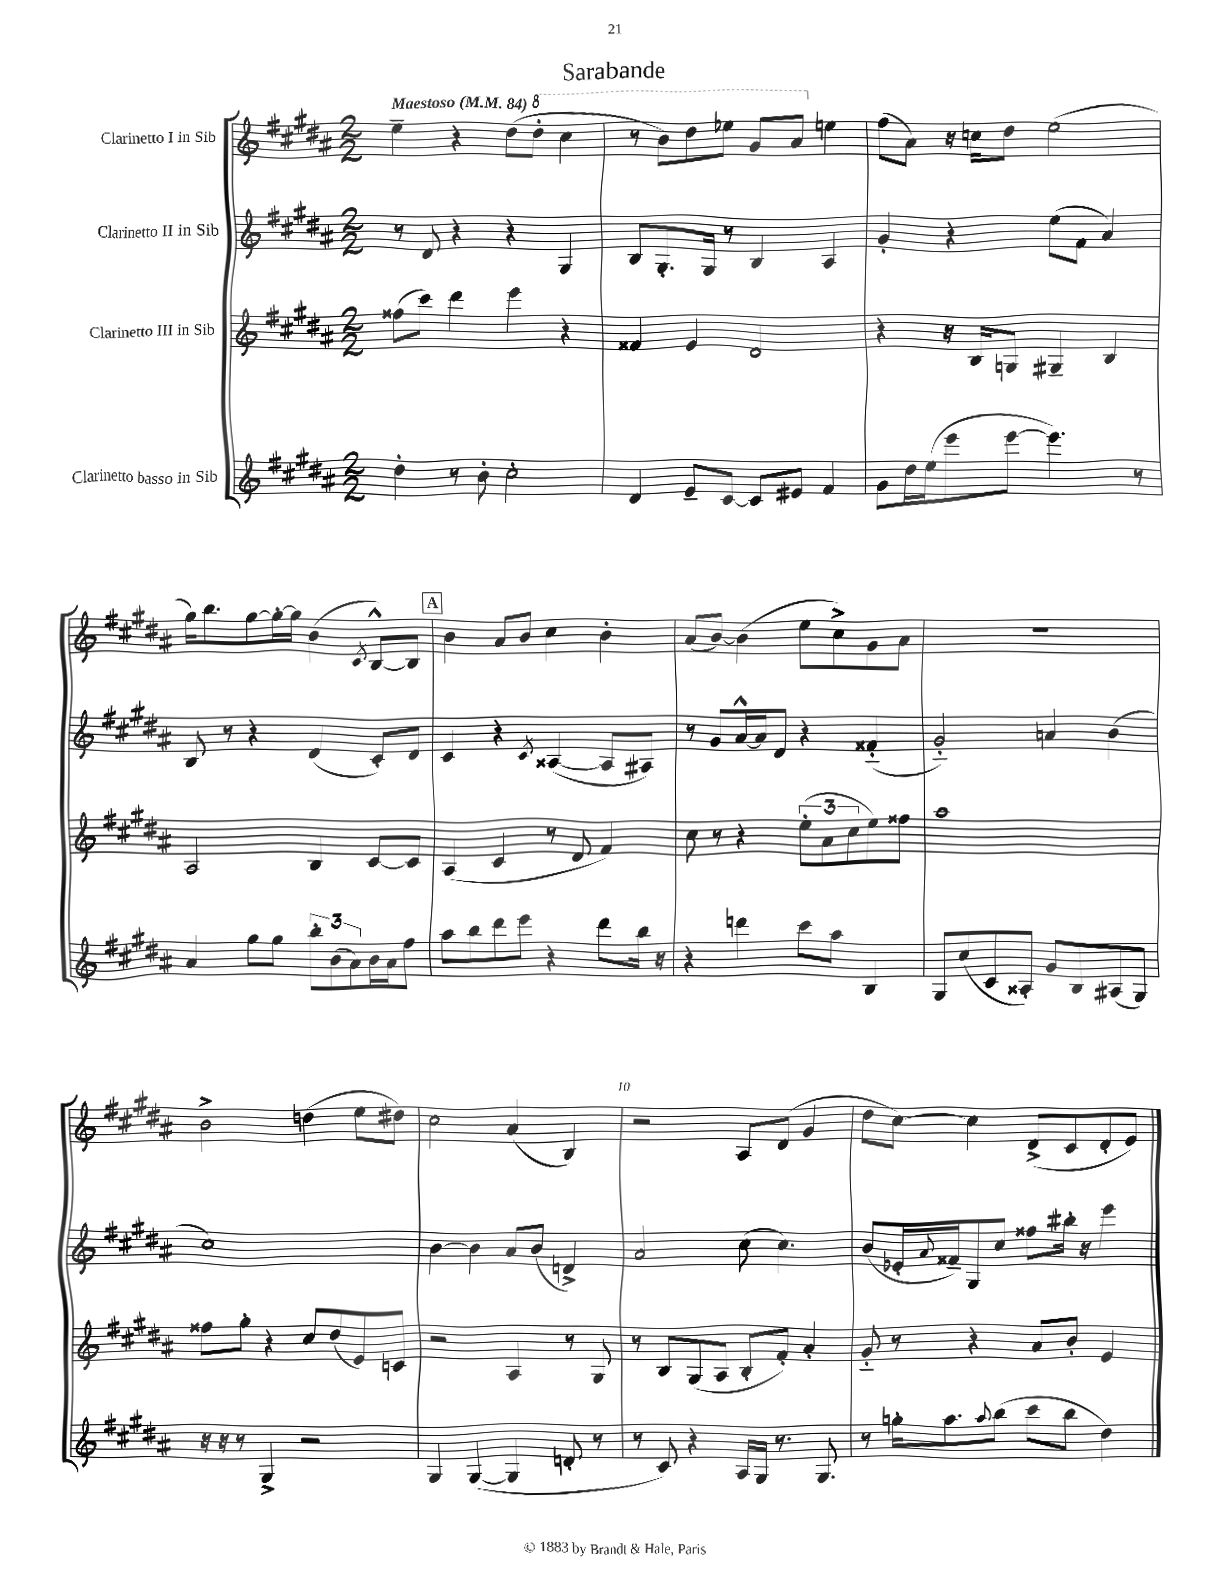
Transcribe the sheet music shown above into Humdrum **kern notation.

**kern	**kern	**kern	**kern
*part4	*part3	*part2	*part1
*staff4	*staff3	*staff2	*staff1
*I"Clarinetto basso in Sib	*I"Clarinetto III in Sib	*I"Clarinetto II in Sib	*I"Clarinetto I in Sib
*clefG2	*clefG2	*clefG2	*clefG2
*k[f#c#g#d#a#]	*k[f#c#g#d#a#]	*k[f#c#g#d#a#]	*k[f#c#g#d#a#]
*M2/2	*M2/2	*M2/2	*M2/2
*MM84	*MM84	*MM84	*MM84
=1	=1	=1	=1
!	!	!	!LO:TX:a:B:t=Maestoso
4dd#'\	(8ff##X\L	8r	4ee~\
.	8ccc#\J)	8d#/	.
8r	4ddd#\	4r	4r
8b'\	.	.	.
2cc#'\	4eee\	4r	(8dd#\L
*	*	*	*8va
.	.	.	8ddd#'\J
.	4r	4G#/	4ccc#\
=2	=2	=2	=2
4d#/	4f##X/	8B/L	8r
.	.	8.G#'/	8bb\L)
8e~/L	4e/	.	8ddd#\
.	.	16G#/Jk	.
[8c#/J	.	8r	8eee-X\J
8c#/L]	2d#/	4B/	8gg#/L
8e#X/J	.	.	8aa#/J
*	*	*	*X8va
4f#/	.	4A#/	4een\
=3	=3	=3	=3
8g#\L	4r	4g#'/	(8ff#\L
16dd#\L	.	.	8a#\J)
(16ee\J	.	.	.
8eee\	16r	4r	16r
.	16B/KL	.	16ccn\KL
[8eee\J	8Gn/J	.	8dd#\J
4.eee\])	4G#X~/	(8ee\L	(2ee\
.	.	8f#\J	.
.	4B/	4a#/)	.
8r	.	.	.
!!LO:LB:g=z
=4	=4	=4	=4
4a#/	2A#/	8B/	16gg#\KL)
.	.	.	8.bb\
.	.	8r	.
8gg#\L	.	4r	[8gg#\
8gg#\J	.	.	16gg#'\L_
.	.	.	16gg#\JJ]
12bb'\L	4B/	(4d#/	(4b\
(12b\	.	.	.
12a#\)	.	.	.
.	.	.	8qc#/
16b\L	[8c#/L	8c#'/L)	[8B^^/L)
16a#\J	.	.	.
8ff#\J	8c#/J]	8d#/J	8B/J]
!!LO:REH:place=s1:t=A
=5	=5	=5	=5
8aa#\L	(4A#/	4c#/	4b\
8bb\	.	.	.
8ddd#\	4c#/	4r	8a#/L
8eee\J	.	.	8b/J
.	.	8qc#/	.
4r	8r	([4A##X/	4cc#\
.	8d#/	.	.
8ddd#\L	4f#/)	8A##/L]	4b'\
16bb\Jk	.	8A#X/J)	.
16r	.	.	.
=6	=6	=6	=6
4r	8cc#\	8r	(8a#/L
.	8r	8g#/L	[8b/J)
4dddn\	4r	[16a#^^/L	(4b\]
.	.	16a#/J]	.
.	.	8d#/J	.
8ccc#\L	(12ee'\L	4r	8ee\L
.	12a#\	.	.
8aa#\J	.	.	8cc#^\)
.	12cc#\	.	.
4B/	8ee\)	(4f##X/	8g#\
.	8ff##X\J	.	8a#\J
=7	=7	=7	=7
8G#/L	1aa#	2g#/)	1r
(8cc#/	.	.	.
8c#/	.	.	.
8A##X'/J)	.	.	.
8g#/L	.	4an/	.
8B/	.	.	.
(8A#X/	.	(4b\	.
8G#/J)	.	.	.
!!LO:LB:g=z
=8	=8	=8	=8
16r	8ff##X\L	1cc#)	2b^\
16r	.	.	.
8r	8gg#'\J	.	.
4G#^/	4r	.	.
2r	8cc#/L	.	(4ddn\
.	(8dd#/	.	.
.	8e/)	.	8ee\L
.	8cn/J	.	8dd#X\J)
=9	=9	=9	=9
4G#/	2r	[4b\	2cc#\
([4G#/	.	4b\]	.
4G#/]	4A#/	8a#/L	(4a#/
.	.	(8b/J	.
8dn'/	8r	4dn^/)	4B/)
8r	8G#/	.	.
=10	=10	=10	=10
8r	8r	2a#/	2r
8c#/)	8B/L	.	.
4r	(8G#/	.	.
.	8A#/J	.	.
16A#/LL	8B'/L	(8cc#\	8A#/L
16G#/JJ	.	.	.
8.r	8f#'/J)	4.cc#\)	(8d#/J
.	4a#'/	.	4g#/
8.G#/	.	.	.
=11	=11	=11	=11
8r	8g#/	(8b/L	8dd#\L
16ggn'\KL	8r	16e-X'/L	[8cc#\J)
.	.	8qqa#/	.
8.aa#\	.	16f##X~/J)	.
.	4r	8G#/	4cc#\]
8qqaa#/	.	.	.
(8bb\J	.	8cc#/J	.
8ccc#\L	8a#/L	8ff##X\L	(8d#^/L
8bb\J	8b'/J	16bb#X'\Jk	8c#/
.	.	16r	.
4dd#\)	4e/	4eee\	8d#'/
.	.	.	8e/J)
==	==	==	==
*-	*-	*-	*-
